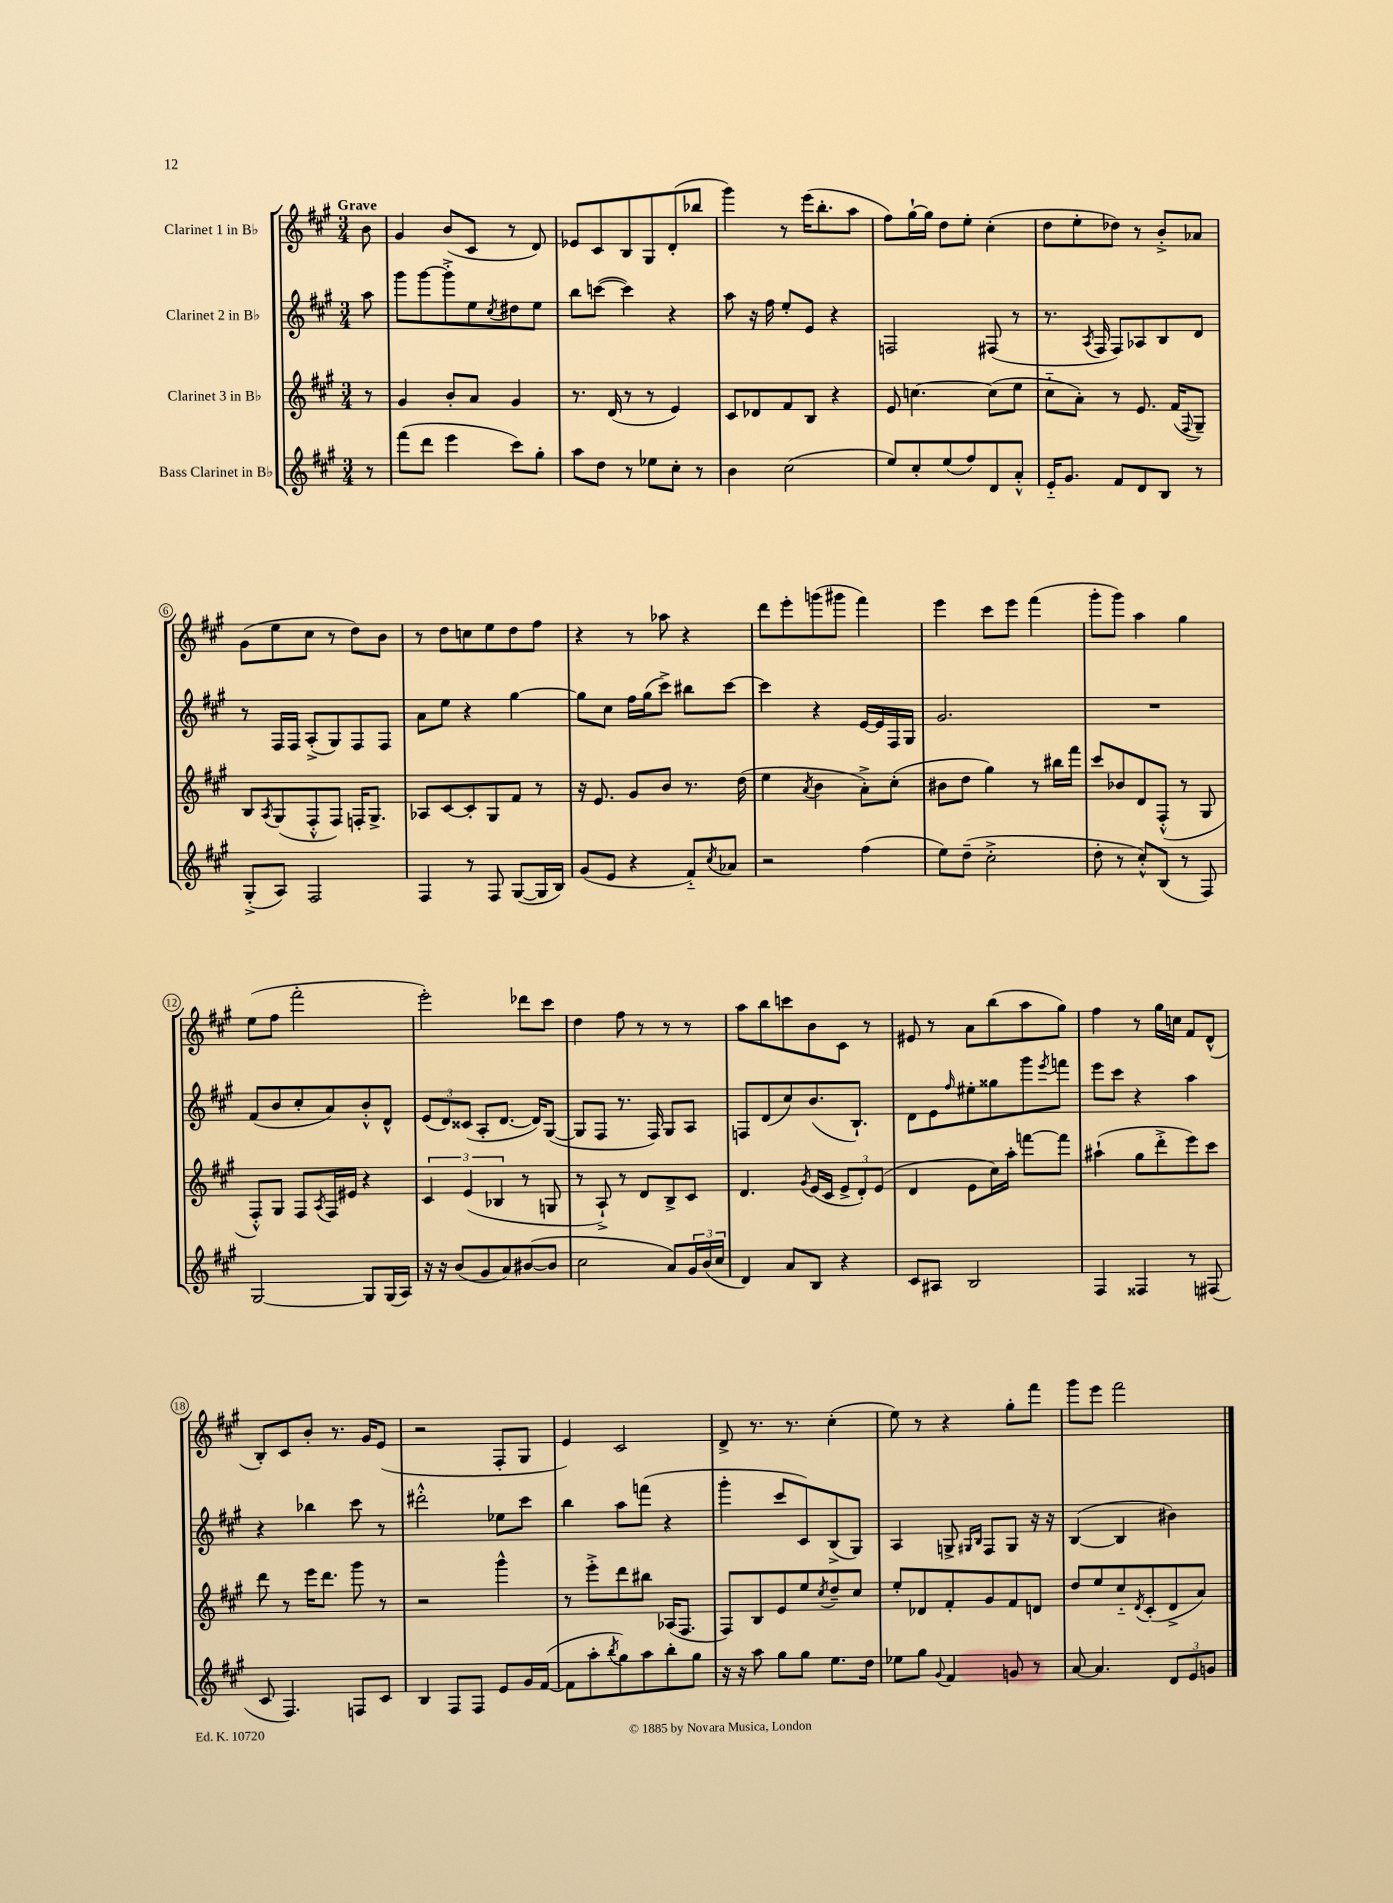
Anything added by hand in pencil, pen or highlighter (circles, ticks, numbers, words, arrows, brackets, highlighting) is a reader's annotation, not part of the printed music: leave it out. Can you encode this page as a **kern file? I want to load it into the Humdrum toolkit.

**kern	**kern	**kern	**kern
*part4	*part3	*part2	*part1
*staff4	*staff3	*staff2	*staff1
*I"Bass Clarinet in B♭	*I"Clarinet 3 in B♭	*I"Clarinet 2 in B♭	*I"Clarinet 1 in B♭
*clefG2	*clefG2	*clefG2	*clefG2
*k[f#c#g#]	*k[f#c#g#]	*k[f#c#g#]	*k[f#c#g#]
*M3/4	*M3/4	*M3/4	*M3/4
=	=	=	=
!	!	!	!LO:TX:a:B:t=Grave
8r	8r	8aa\	8b\
=1	=1	=1	=1
(8fff#\L	4g#/	8ggg#\L	4g#/
8ddd\J	.	[8ggg#\	.
4eee\	8b'/L	8ggg#'^\]	(8b/L
.	8a/J	8ee\	8c#/J
.	.	8qcc#/	.
8ccc#\L)	4g#/	8dd#X\	8r
8gg#'\J	.	8ee\J	8d/)
=2	=2	=2	=2
8aa\L	8.r	8bb\L	8e-X/L
8dd\J	.	([8cccn\J	8c#/
.	(16d/	.	.
8r	8r	4ccc\])	8B/
8ee-X\L	8r	.	8G#/
8cc#'\J	4e/)	4r	(8d'/
8r	.	.	8bb-X/J
=3	=3	=3	=3
4b\	8c#/L	8aa\	4ggg#\)
.	8d-X/	16r	.
.	.	16ff#\	.
(2cc#\	8f#/	8ee'/L	8r
.	8B/J	8e/J	(16eee\KL
.	.	.	8.bb'\
.	4r	4r	.
.	.	.	8aa\J
=4	=4	=4	=4
8ee/L)	8e/	2Fn/	8ff#\L)
8cc#'/	[4.ccn\	.	[16gg#`\L
.	.	.	16gg#\JJ]
(8ee/	.	.	8dd\L
8ff#/)	.	.	8ee'\J
8d/	(8cc\L]	(8F#X/	(4cc#'\
8a'^^/J	8ee\J	8r	.
=5	=5	=5	=5
16e/KL	8cc#\L	8.r	8dd\L
8.g#/J	.	.	.
.	8a'\J)	.	8ee'\
.	.	8qA/	.
.	.	16F#/	.
8f#/L	8r	8F#/L)	8dd-X\J)
8d/	8.e/	8A-X/	8r
8B/J	.	8B/	8b'^/L
.	(16f#/KL	.	.
.	8qqF#/	.	.
8r	8G#~/J)	8d/J	8a-X/J
!!LO:LB:g=z
=6	=6	=6	=6
(8G#'^/L	8B/L	8r	(8g#\L
.	8qA/	.	.
8A/J)	(8G#/	16F#/LL	8ee\
.	.	16F#/JJ	.
2F#/	8F#'^^/	(8A'^/L	8cc#\J
.	8F#/J)	8G#/)	8r
.	16Fn'/KL	8F#/	8dd\L)
.	8.G#^/J	.	.
.	.	8F#/J	8b\J
=7	=7	=7	=7
4F#/	8A-X/L	8a\L	8r
.	[8c#/	8ee\J	8dd\L
8r	8c#'/]	4r	8ccn\
8F#/	8G#/	.	8ee\
([8G#/L	8f#/J	[4gg#\	8dd\
16G#/L]	8r	.	8ff#\J
16B/JJ)	.	.	.
=8	=8	=8	=8
(8g#/L	16r	8gg#\L]	4r
.	8.e/	.	.
8e/J	.	8cc#\J	.
4r	8g#/L	16ff#\LL	8r
.	.	(16gg#\J	.
.	8b/J	8ccc#^\J)	8aa-X\
8f#/L)	8.r	8bb#X\L	4r
8qcc#/	.	.	.
8a-X/J	.	[8ccc#\J	.
.	(16dd\	.	.
=9	=9	=9	=9
2r	4ee\	4ccc#\]	8ddd\L
.	.	.	8eee'\
.	8qa/	.	.
.	4b\	4r	(8gggn\
.	.	.	8ggg#X\J
(4ff#\	8a'^\L)	[16e/LL	4fff#\)
.	.	16e/]	.
.	(8cc#'\J	16F#/	.
.	.	16G#/JJ	.
=10	=10	=10	=10
8ee\L)	8b#X\L	2.g#/	4eee\
(8dd~\J	8dd\J	.	.
2cc#'^\	4gg#\)	.	8ccc#\L
.	.	.	8eee\J
.	8r	.	(4fff#\
.	16bb#X\LL	.	.
.	16fff#\JJ	.	.
=11	=11	=11	=11
8dd'\	8ccc#/L	2.r	8ggg#'\L
8r	8b-X/	.	8ggg#\J)
8cc#'^^/L)	8d/	.	4aa\
(8B/J	(8F#'^^/J	.	.
8r	8r	.	4gg#\
8F#/)	8G#/	.	.
!!LO:LB:g=z
=12	=12	=12	=12
[2G#/	8F#'^^/L)	(8f#/L	(8ee\L
.	8G#/J	8b/	8ff#\J
.	8F#/L	8cc#'/	2fff#'\
.	8qA/	.	.
.	16F#/L	8a/)	.
.	16e#X/JJ	.	.
8G#/L]	4r	8b'^^/	.
(16G#/L	.	8d^^/J	.
16A/JJ)	.	.	.
=13	=13	=13	=13
16r	6c#/	(12e/L	2eee'\)
16r	.	.	.
.	.	12d/)	.
(8b/L	.	.	.
.	(6e/	(12c##X/J	.
8g#/	.	8A'/L	.
.	6B-X/	.	.
8a/)	.	[8.d/J	.
([8b#X/	8r	.	8ddd-X\L
.	.	16d/KL])	.
8b#/J]	8Gn/	([8G#/J	8ccc#\J
=14	=14	=14	=14
2cc#\	8r	8G#/L]	4dd\
.	8A`^/)	8F#/J	.
.	8r	8.r	8ff#\
.	8d/L	.	8r
.	.	16F#/)	.
8a/L)	8B^/	8G#/L	8r
24g#/L	8c#/J	8A/J	8r
(24b/	.	.	.
24cc#/JJ	.	.	.
=15	=15	=15	=15
4d/)	4.d/	8Fn/L	8aa\L
.	.	(8d/	8bb\
8a/L	.	8cc#/)	8cccn\
.	8qg#/	.	.
8B/J	(16e/LL	(8.b/	8b\
.	16c#/JJ	.	.
4r	12e^/L	.	8c#\J
.	.	8.B`/J)	.
.	12d'/)	.	.
.	.	.	8r
.	(12e/J	.	.
=16	=16	=16	=16
8c#/L	4d/	8d\L	8e#X/
8A#X/J	.	8e\	8r
.	.	16qqff#/	.
2B/	8e\L	8ee#X'\	8a\L
.	16cc#\L)	8gg##X\	(8bb\
.	16aa'\JJ	.	.
.	[8fffn\L	8ggg#\	8aa\
.	.	8qeee/	.
.	8fff\J]	8fffn\J	8gg#\J)
=17	=17	=17	=17
4F#/	(4aa#X`\	8eee\L	4ff#\
.	.	8ccc#\J	.
4F##X/	8gg#\L	4r	8r
.	8ddd'^\	.	16gg#\LL
.	.	.	16ccn\JJ
8r	8eee\)	4aa\	8f#/L
(8F#X/	8ccc#\J	.	(8d^^/J
!!LO:LB:g=z
=18	=18	=18	=18
8c#/	8ddd\	4r	8B'/L)
4.F#/)	8r	.	8c#/
.	16eee\KL	4bb-X\	8b'/J
.	8.ddd\J	.	.
.	.	.	8.r
8Fn/L	8ggg#\	8ccc#\	.
.	.	.	16g#/KL
8c#/J	8r	8r	(8e/J
=19	=19	=19	=19
4B/	2r	2ddd#X'^^\	2r
8F#/L	.	.	.
8F#/J	.	.	.
8e/L	4ggg#^^\	8ee-X\L	8F#'/L
16g#/L	.	8ccc#\J	8G#/J
([16f#/JJ	.	.	.
=20	=20	=20	=20
8f#\L]	8r	4bb\	4e/)
8aa'\	8eee'^\L	.	.
8qbb/	.	.	.
8gg#\)	8ddd\	8aa\L	2c#/
8aa\	8bb#X\J	(8fffn\J	.
8bb'\	(16A-X/KL	4r	.
.	8.F#/J	.	.
8gg#\J	.	.	.
=21	=21	=21	=21
16r	8F#/L)	4ggg#'\	8d^/
16r	.	.	.
8aa\	8B/	.	8.r
8gg#\L	8e/	8ccc#/L	.
.	.	.	8.r
8gg#\J	8ee/	8c#/)	.
.	8qcc#/	.	.
8.ee\L	8dd~/	(8B^/	(4cc#'\
.	8cc#/J	8G#/J)	.
16dd\Jk	.	.	.
=22	=22	=22	=22
8ee-X\L	8ee'/L	4A/	8ee\)
8gg#\J	8d-X/	.	8r
8qqg#/	.	.	.
4f#/	8f#'/	8Gn^/	4r
.	.	16qqG#X/LL	.
.	.	16qqB/JJ	.
.	8g#/	8F#/L	.
8gn/	8f#/	8G#/J	8gg#'\L
8r	8dn/J	16r	8fff#\J
.	.	16r	.
=23	=23	=23	=23
[8a/	8dd/L	([4B/	8ggg#\L
4.a/]	8ee/	.	8eee\J
.	8cc#/	4B/]	2fff#\
.	8qd/	.	.
.	(8c#'/	.	.
12d/L	8d^/	4b#X\)	.
12e/	.	.	.
.	8a/J)	.	.
12gn/J	.	.	.
==	==	==	==
*-	*-	*-	*-
